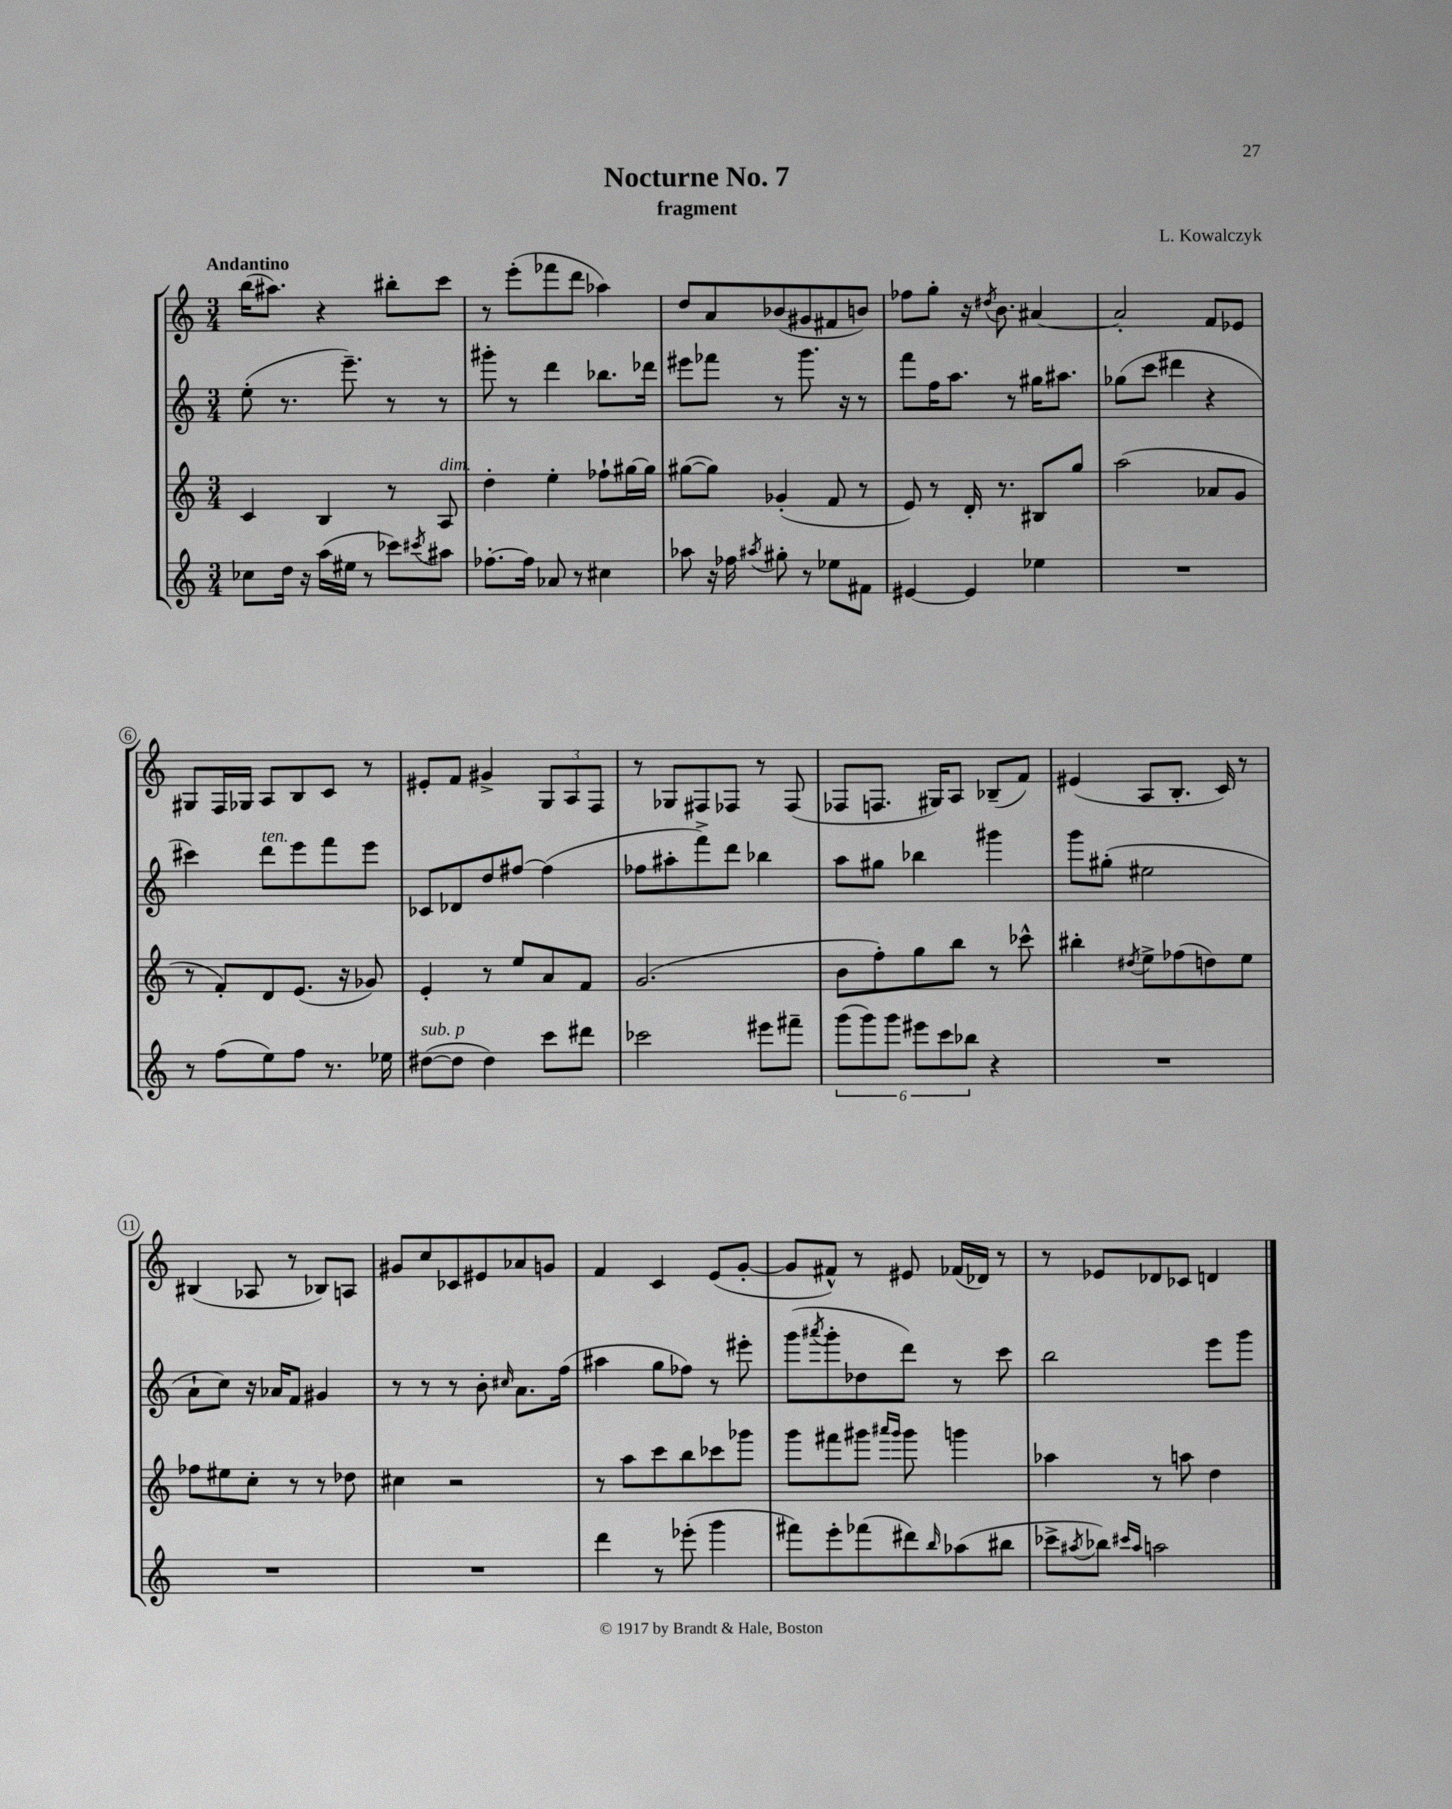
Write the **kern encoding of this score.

**kern	**kern	**kern	**kern
*part4	*part3	*part2	*part1
*staff4	*staff3	*staff2	*staff1
*clefG2	*clefG2	*clefG2	*clefG2
*k[]	*k[]	*k[]	*k[]
*M3/4	*M3/4	*M3/4	*M3/4
=1	=1	=1	=1
!	!	!	!LO:TX:a:B:t=Andantino
8cc-X\L	4c/	(8ee'\	(16bb\KL
.	.	.	8.aa#X\J)
16dd\Jk	.	8.r	.
16r	.	.	.
(16aa\LL	4B/	.	4r
16ee#X\JJ	.	8.eee~\)	.
8r	.	.	.
8ccc-X\L)	8r	8r	8bb#X'\L
8qccc#X/	.	.	.
!	!LO:TX:a:i:t=dim.	!	!
8aa#X\J	8A/	8r	8ccc\J
=2	=2	=2	=2
[8.ff-X'\L	4dd'\	8ggg#X'\	8r
.	.	8r	(8eee'\L
16ff-\Jk]	.	.	.
8a-X/	4ee'\	4ddd\	8fff-X\
8r	.	.	8ddd\J
4cc#X\	8ff-X`\L	8.bb-X\L	4aa-X\)
.	[16gg#X\L	.	.
.	16gg#\JJ]	16ddd-X\Jk	.
=3	=3	=3	=3
8aa-X\	([8gg#X\L	8eee#X\L	8dd/L
16r	8gg#\J])	8fff-X\J	8a/
16ff-X\	.	.	.
8qaa#X/	.	.	.
8gg#X'\	(4g-X'/	8r	(8b-X/
8r	.	8.ggg\	8g#X/
8ee-X\L	8f/	.	8f#X/
.	.	16r	.
8f#X\J	8r	8r	8bn/J)
=4	=4	=4	=4
[4e#X/	8e/)	8fff\L	8ff-X\L
.	8r	16ff\K	8gg'\J
.	.	8.aa\J	.
4e#/]	16d'/	.	16r
.	.	.	8qdd#X/
.	8.r	.	8.b\
.	.	8r	.
4ee-X\	8B#X/L	16gg#X\KL	[4a#X/
.	.	8.aa#X\J	.
.	8gg/J	.	.
=5	=5	=5	=5
2.r	(2aa\	(8gg-X\L	2a#'/]
.	.	8ccc\J	.
.	.	4ddd#X\	.
.	8a-X/L	4r	8f/L
.	8g/J	.	8e-X/J
!!LO:LB:g=z
=6	=6	=6	=6
8r	8r	4ccc#X\)	8G#X/L
(8ff\L	8f'/L)	.	16F/L
.	.	.	16G-X/JJ
!	!	!LO:TX:a:i:t=ten.	!
8ee\)	8d/	8ddd\L	8A/L
8ff\J	(8.e/J	8eee\	8B/
8.r	.	8fff\	8c/J
.	16r	.	.
.	8g-X/)	8eee\J	8r
16ee-X\	.	.	.
=7	=7	=7	=7
!LO:TX:a:i:t=sub. p	!	!	!
([8dd#X\L	4e'/	8c-X/L	8e#X'/L
8dd#\J]	.	8d-X/	8f/J
4dd#\)	8r	8dd/	4g#X^/
.	8ee/L	[8ff#X/J	.
8ccc\L	8a/	(4ff#\]	12G/L
.	.	.	12A/
8ddd#X\J	8f/J	.	.
.	.	.	12F/J
=8	=8	=8	=8
2ccc-X\	(2.g/	8ff-X\L	8r
.	.	8aa#X'\	8G-X/L
.	.	8fff^\)	8F#X/
.	.	8ddd\J	8F-X/J
8eee#X\L	.	4bb-X\	8r
8fff#X~\J	.	.	(8F-/
=9	=9	=9	=9
(12ggg\L	8b\L	8aa\L	8F-X/L
12ggg\)	.	.	.
.	8ff'\)	8gg#X\J	8.Fn/J
12ggg\J	.	.	.
12eee#X\L	8gg\	4bb-X\	.
.	.	.	16G#X/KL)
12ccc\	.	.	.
.	8bb\J	.	8A/J
12bb-X\J	.	.	.
4r	8r	4ggg#X\	(8B-X~/L
.	8ccc-X^^\	.	8f/J)
=10	=10	=10	=10
2.r	4bb#X'\	8ggg\L	(4e#X/
.	.	(8gg#X'\J	.
.	8qdd#X/	.	.
.	8ee^\L	2ee#X\	8A/L
.	(8ff-X\	.	8.B'/J
.	8ddn\)	.	.
.	.	.	16c/)
.	8ee\J	.	8r
!!LO:LB:g=z
=11	=11	=11	=11
2.r	8ff-X\L	8a`\L	(4B#X/
.	8ee#X\	8cc\J)	.
.	8cc'\J	16r	8A-X/
.	.	16a-X/KL	.
.	8r	8f/J	8r
.	8r	4g#X/	8B-X/L)
.	8dd-X\	.	8An/J
=12	=12	=12	=12
2.r	4cc#X\	8r	8g#X/L
.	.	8r	8cc/
.	2r	8r	8c-X/
.	.	8b'\	8e#X/
.	.	16qqcc#X/	.
.	.	8.a\L	8a-X/
.	.	.	8gn/J
.	.	(16ff\Jk	.
=13	=13	=13	=13
4ddd\	8r	4aa#X\	4f/
.	8aa\L	.	.
8r	8ccc\	8gg\L	4c/
(8eee-X'\	8bb\	8ff-X\J)	.
4ggg\	8ccc-X\	8r	(8e/L
.	8ggg-X\J	8eee#X'\	[8g'/J
=14	=14	=14	=14
8fff#X\L)	8ggg\L	(8ggg\L	8g/L]
.	.	8qaaa#X/	.
8eee'\	8fff#X\	8ggg'\	8f#X^^/J)
(8fff-X\	8ggg#X\J	8dd-X\	8r
.	16qqaaa#X/LL	.	.
.	16qqggg#/JJ	.	.
8ddd#X\)	8ggg#\	8ddd\J)	8e#X/
16qqbb/	.	.	.
(8aa-X\	4gggn\	8r	(16f-X/LL
.	.	.	16d-X/JJ)
8bb#X\J	.	8ccc\	8r
=15	=15	=15	=15
8ccc-X^\L	4aa-X\	2bb\	8r
8qaa#X/	.	.	.
8bb-X\J)	.	.	8e-X/L
16qqccc#X/LL	.	.	.
16qqaa#/JJ	.	.	.
2aan\	8r	.	8d-X/
.	8aan\	.	8c-X/J
.	4dd\	8eee\L	4dn/
.	.	8ggg\J	.
==	==	==	==
*-	*-	*-	*-
